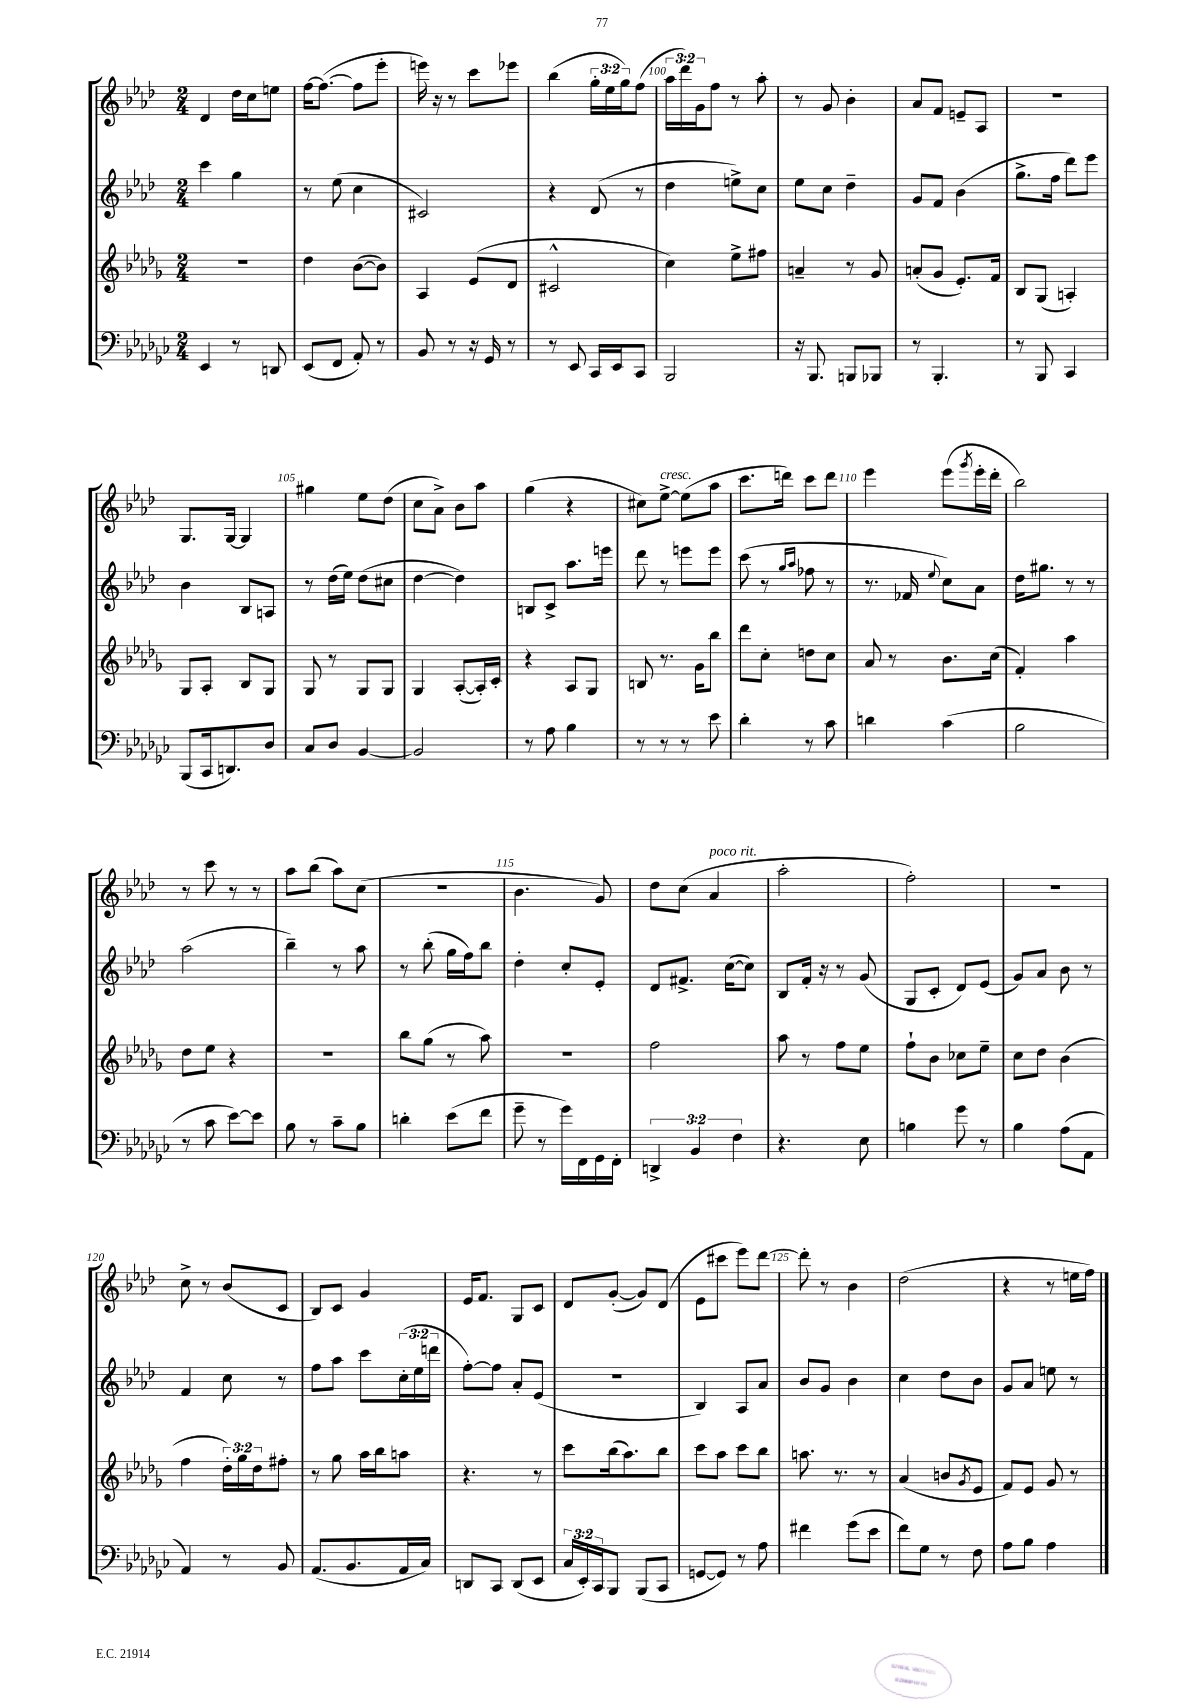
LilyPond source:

<<
\new StaffGroup <<
\new Staff = "s0" {
    \clef treble \key aes \major \numericTimeSignature \time 2/4 \override Staff.TupletNumber.text = #tuplet-number::calc-fraction-text
    des'4 des''16 c''16 e''8 |
    f''16~ f''8.~( f''8 ees'''8-. |
    e'''16) r16 r8 c'''8 ees'''8 |
    bes''4( \tuplet 3/2 { g''16-. ees''16 g''16) } f''8( |
    \tuplet 3/2 { aes''16 des'''16) g'16 } f''8 r8 aes''8-. |
    r8 g'8 bes'4-. |
    aes'8 f'8 e'8-- aes8 |
    R2 |
    g8. g16~ g4 |
    gis''4 ees''8 des''8( |
    c''8 aes'8->) bes'8 aes''8 |
    g''4( r4 |
    cis''8) ees''8~->^\markup { \italic "cresc." } ees''8( aes''8 |
    c'''8. d'''16) c'''8 d'''8 |
    ees'''4 ees'''8( \acciaccatura { g'''8 } ees'''16-. des'''16-. |
    bes''2) |
    r8 c'''8 r8 r8 |
    aes''8 bes''8( aes''8) c''8( |
    R2 |
    bes'4. g'8) |
    des''8 c''8( aes'4^\markup { \italic "poco rit." } |
    aes''2-. |
    f''2-.) |
    r2 |
    c''8-> r8 bes'8( c'8 |
    bes8) c'8 g'4 |
    ees'16 f'8. g8 c'8 |
    des'8 g'8~-.( g'8) des'8( |
    ees'8 cis'''8 ees'''8) des'''8~ |
    des'''8-. r8 bes'4 |
    des''2( |
    r4 r8 e''16 f''16) \bar "|." |
}
\new Staff = "s1" {
    \clef treble \key aes \major \numericTimeSignature \time 2/4 \override Staff.TupletNumber.text = #tuplet-number::calc-fraction-text
    c'''4 g''4 |
    r8 ees''8( c''4 |
    cis'2) |
    r4 des'8( r8 |
    des''4 e''8->) c''8 |
    ees''8 c''8 des''4-- |
    g'8 f'8 bes'4( |
    g''8.-> f''16 des'''8) ees'''8 |
    bes'4 bes8 a8 |
    r8 des''16( ees''16) des''8( cis''8 |
    des''4~ des''4) |
    b8 c'8-> aes''8. e'''16 |
    des'''8 r8 e'''8 e'''8 |
    c'''8( r8 \grace { g''16 aes''16 } fes''8 r8 |
    r8. fes'16 \appoggiatura { ees''8 } c''8) aes'8 |
    des''16 gis''8. r8 r8 |
    aes''2( |
    bes''4--) r8 aes''8 |
    r8 bes''8-.( g''16 f''16) bes''8 |
    des''4-. c''8-. ees'8-. |
    des'8 fis'8.-> c''16~( c''8) |
    bes8 f'16-. r16 r8 g'8( |
    g8 c'8-. des'8) ees'8( |
    g'8) aes'8 bes'8 r8 |
    f'4 c''8 r8 |
    f''8 aes''8 c'''8 \tuplet 3/2 { c''16-.( ees''16 d'''16 } |
    f''8~-.) f''8 aes'8-. ees'8( |
    R2 |
    bes4) aes8 aes'8 |
    bes'8 g'8 bes'4 |
    c''4 des''8 bes'8 |
    g'8 aes'8 e''8 r8 \bar "|." |
}
\new Staff = "s2" {
    \clef treble \key des \major \numericTimeSignature \time 2/4 \override Staff.TupletNumber.text = #tuplet-number::calc-fraction-text
    R2 |
    des''4 bes'8~( bes'8) |
    aes4 ees'8( des'8 |
    cis'2-^ |
    c''4) ees''8-> fis''8 |
    a'4-- r8 ges'8 |
    a'8-.( ges'8 ees'8.-.) f'16 |
    bes8 ges8( a4-.) |
    ges8 aes8-. bes8 ges8 |
    ges8 r8 ges8 ges8 |
    ges4 aes8~-.( aes16-.) c'16-. |
    r4 aes8 ges8 |
    b8 r8. ges'16 bes''8 |
    des'''8 c''8-. d''8 c''8 |
    aes'8 r8 bes'8. c''16( |
    f'4-.) aes''4 |
    des''8 ees''8 r4 |
    R2 |
    bes''8 ges''8( r8 aes''8) |
    r2 |
    f''2 |
    aes''8 r8 f''8 ees''8 |
    f''8-! bes'8 ces''8 ees''8-- |
    c''8 des''8 bes'4( |
    f''4 \tuplet 3/2 { des''16-.) ges''16 des''16 } fis''8-. |
    r8 ges''8 aes''16 bes''16 a''8 |
    r4. r8 |
    c'''8 bes''16( aes''8.) bes''8 |
    c'''8 aes''8 c'''8 bes''8 |
    a''8. r8. r8 |
    aes'4( b'8 \acciaccatura { ges'8 } ees'8 |
    f'8) ees'8 ges'8 r8 \bar "|." |
}
\new Staff = "s3" {
    \clef bass \key ges \major \numericTimeSignature \time 2/4 \override Staff.TupletNumber.text = #tuplet-number::calc-fraction-text
    ees,4 r8 d,8 |
    ees,8( f,8 aes,8-.) r8 |
    bes,8 r8 r16 ges,16 r8 |
    r8 ees,8 ces,16 ees,16 ces,8 |
    bes,,2 |
    r16 bes,,8. b,,8 bes,,8 |
    r8 bes,,4.-. |
    r8 bes,,8 ces,4 |
    bes,,8( ces,16 d,8.) des8 |
    ces8 des8 bes,4~ |
    bes,2 |
    r8 aes8 bes4 |
    r8 r8 r8 ees'8 |
    des'4-. r8 ces'8 |
    d'4 ces'4( |
    bes2 |
    r8 ces'8 ees'8~) ees'8 |
    bes8 r8 ces'8-- bes8 |
    d'4-. ees'8( f'8 |
    ges'8-- r8 ges'16) f,16 ges,16 f,16-. |
    \tuplet 3/2 { d,4-> bes,4 f4 } |
    r4. ees8 |
    b4 ges'8 r8 |
    bes4 aes8( aes,8 |
    aes,4) r8 bes,8 |
    aes,8.( bes,8. aes,16 ces16) |
    d,8 ces,8 d,8( ees,8 |
    \tuplet 3/2 { ces16 ees,16-.) ces,16 } bes,,8 bes,,8( ces,8 |
    g,8~ g,8) r8 aes8 |
    fis'4 ges'8( ees'8 |
    f'8) ges8 r8 f8 |
    aes8 bes8 aes4 \bar "|." |
}
>>
>>
\layout { \context { \Score currentBarNumber = #96 \override BarNumber.break-visibility = ##(#f #t #t) barNumberVisibility = #(every-nth-bar-number-visible 5) } }
